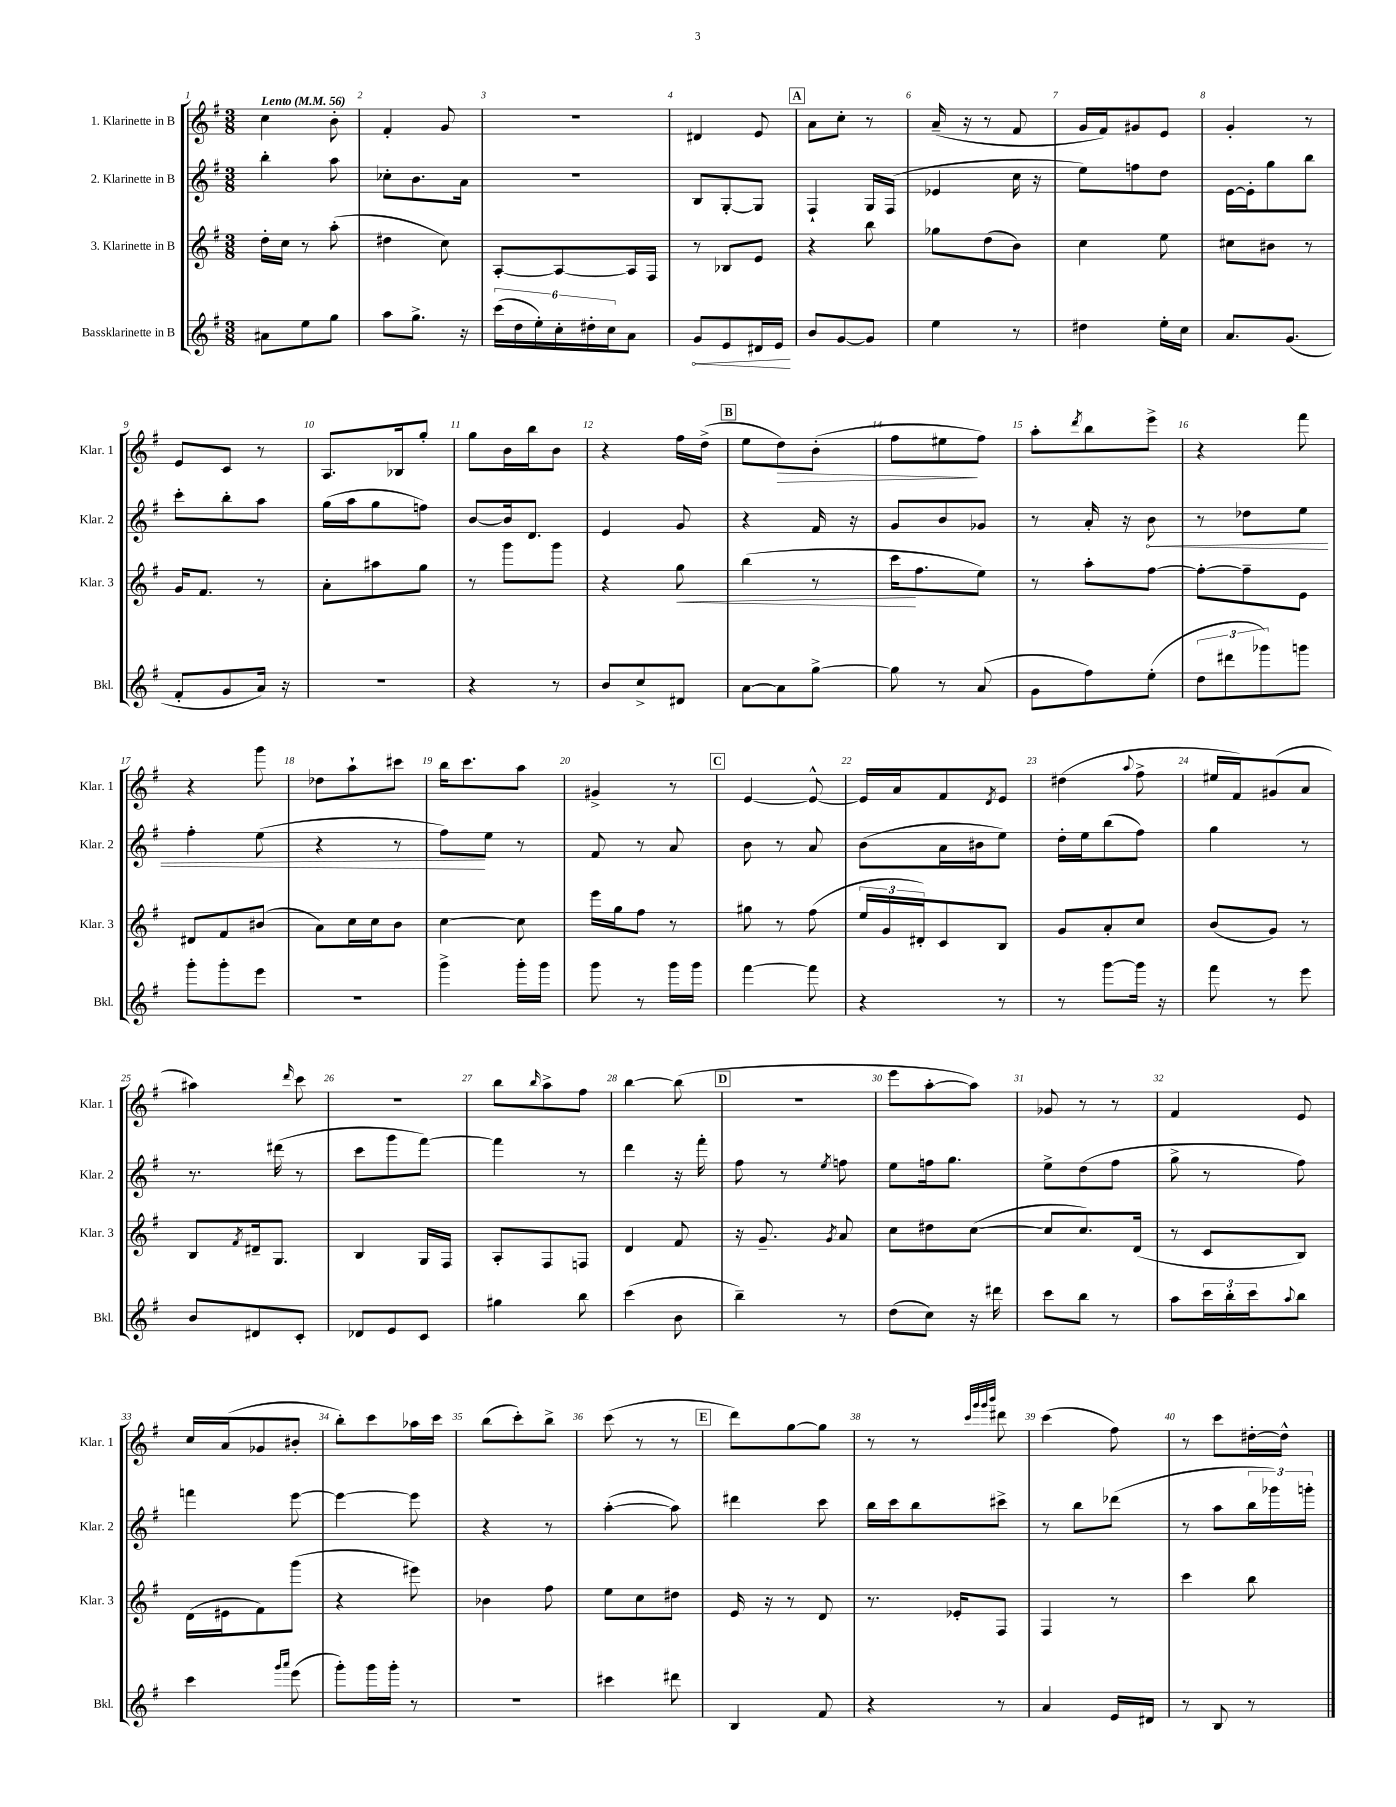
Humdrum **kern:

**kern	**kern	**kern	**kern
*staff4	*staff3	*staff2	*staff1
*clefG2	*clefG2	*clefG2	*clefG2
*k[f#]	*k[f#]	*k[f#]	*k[f#]
*M3/8	*M3/8	*M3/8	*M3/8
*MM56	*MM56	*MM56	*MM56
8a#	16dd'	4bb'	4cc
.	16cc	.	.
8ee	8r	.	.
8gg	(8aa'	8aa	8b'
=	=	=	=
8aa	4dd#	8cc-'	4f#'
8.gg^	.	8.b	.
.	8cc)	.	8g
16r	.	16a	.
=	=	=	=
(24ccc	[8A'	4.r	4.r
24dd	.	.	.
24ee')	.	.	.
24cc'	8A_	.	.
24dd#'	.	.	.
24cc	.	.	.
8a	16A]	.	.
.	16F#	.	.
=	=	=	=
8g	8r	8B	4d#
8e	8B-	[8G'	.
16d#	8e	8G]	8e
16e	.	.	.
=	=	=	=
8b	4r	4F#`	8a
[8g	.	.	8cc'
8g]	8bb	16G	8r
.	.	(16F#	.
=	=	=	=
4ee	8gg-	4e-	(16a~
.	.	.	16r
.	(8dd	.	8r
8r	8b)	16cc	8f#
.	.	16r	.
=	=	=	=
4dd#	4cc	8ee)	16g
.	.	.	16f#)
.	.	8ff	8g#
16ee'	8ee	8dd	8e
16cc	.	.	.
=	=	=	=
8.a	8cc#	[16e	4g'
.	.	16e']	.
.	8b#	8gg	.
(8.g	.	.	.
.	8r	8bb	8r
=	=	=	=
8f#'	16g	8ccc'	8e
.	8.f#	.	.
8g	.	8bb'	8c
16a)	8r	8aa	8r
16r	.	.	.
=	=	=	=
4.r	8a'	(16gg	8.A
.	.	16aa	.
.	8aa#	8gg	.
.	.	.	16B-
.	8gg	8ff)	8gg'
=	=	=	=
4r	8r	[8b	8gg
.	8ggg	16b]	16b
.	.	8.d	16bb
8r	8ggg	.	8b
=	=	=	=
8b	4r	4e	4r
8cc^	.	.	.
8d#	8gg	8g	16ff#
.	.	.	(16dd^
=	=	=	=
[8a	(4bb	4r	8ee
8a]	.	.	8dd)
[8gg^	8r	16f#	(8b'
.	.	16r	.
=	=	=	=
8gg]	16ccc	8g	8ff#
.	8.ff#	.	.
8r	.	8b	8ee#
(8a	8ee)	8g-	8ff#)
=	=	=	=
8g	8r	8r	8aa'
.	.	.	8qddd
8ff#)	8aa'	16a'	8bb
.	.	16r	.
(8ee'	[8ff#	8b	8eee^
=	=	=	=
12dd	8ff#'_	8r	4r
12ddd#	.	.	.
.	8ff#~]	8dd-	.
12ggg-)	.	.	.
8ggg	8e	8ee	8fff#
=	=	=	=
8ggg'	8d#	4ff#'	4r
8ggg'	8f#	.	.
8eee	(8b#	(8ee	8ggg
=	=	=	=
4.r	8a)	4r	8dd-
.	16cc	.	8aa`
.	16cc	.	.
.	8b	8r	8ccc#
=	=	=	=
4ggg^	[4cc	8ff#)	16bb
.	.	.	8.ccc
.	.	8ee	.
16ggg'	8cc]	8r	8aa
16ggg	.	.	.
=	=	=	=
8ggg	16eee	8f#	4g#^
.	16gg	.	.
8r	8ff#	8r	.
16ggg	8r	8a	8r
16ggg	.	.	.
=	=	=	=
[4fff#	8gg#	8b	[4e
.	8r	8r	.
8fff#]	(8ff#	8a	8e^^_
=	=	=	=
4r	24ee	(8b	16e]
.	24g	.	.
.	.	.	16a
.	24d#')	.	.
.	8c	16a	8f#
.	.	16b#	.
.	.	.	8qd
8r	8B	8ee)	8e
=	=	=	=
8r	8g	16dd'	(4dd#
.	.	16ee	.
[8ggg	8a'	(8bb	.
.	.	.	8qqaa
16ggg]	8cc	8ff#)	8ff#^
16r	.	.	.
=	=	=	=
8fff#	(8b	4gg	16ee#
.	.	.	16f#)
8r	8g)	.	(8g#
8eee	8r	8r	8a
=	=	=	=
8b	8B	8.r	4aa#)
.	8qf#	.	.
8d#	16d#~	.	.
.	8.G	(16ddd#	.
.	.	.	16qqddd
8c'	.	8r	8ccc
=	=	=	=
8d-	4B	8ccc	4.r
8e	.	8ggg	.
8c	16G	[8fff#)	.
.	16F#	.	.
=	=	=	=
4gg#	8A'	4fff#]	8bb
.	.	.	16qqbb
.	8F#	.	8aa^
8bb	8F	8r	8ff#
=	=	=	=
(4ccc	4d	4ddd	[4bb
8b	8f#	16r	(8bb]
.	.	16fff#'	.
=	=	=	=
4bb~)	16r	8ff#	4.r
.	8.g~	.	.
.	.	8r	.
.	8qg	8qee	.
8r	8a	8ff	.
=	=	=	=
(8dd	8cc	8ee	8eee
8cc)	8dd#	16ff	[8aa'
.	.	8.gg	.
16r	([8cc	.	8aa])
16ddd#	.	.	.
=	=	=	=
8ccc	8cc]	8ee^	8g-
8bb	8.cc)	(8dd	8r
8r	.	8ff#	8r
.	(16d	.	.
=	=	=	=
8aa	8r	8gg^	4f#
24ccc	8c	8r	.
24bb'	.	.	.
24ccc	.	.	.
8qqaa	.	.	.
8bb	8B)	8ff#)	8e
=	=	=	=
4ccc	(16d	4fff	16cc
.	16e#	.	(16a
.	8f#)	.	8g-
16qqggg	.	.	.
16qqaaa	.	.	.
(8eee	(8ggg	[8eee	8b#'
=	=	=	=
8ggg')	4r	4eee_	8bb')
16ggg	.	.	8ccc
16ggg'	.	.	.
8r	8eee#)	8eee]	16aa-
.	.	.	16ccc
=	=	=	=
4.r	4b-	4r	(8bb
.	.	.	8ccc')
.	8ff#	8r	8bb^
=	=	=	=
4ccc#	8ee	([4aa'	(8ccc
.	8cc	.	8r
8ddd#	8dd#	8aa])	8r
=	=	=	=
4B	16e	4ddd#	8ddd)
.	16r	.	.
.	8r	.	[8gg
8f#	8d	8ccc	8gg]
=	=	=	=
4r	8.r	16bb	8r
.	.	16ccc	.
.	.	8bb	8r
.	16e-'	.	.
.	.	.	32qqccc
.	.	.	32qqggg
.	.	.	32qqggg
.	.	.	32qqbbb
8r	8F#	8ccc#^	8ddd#
=	=	=	=
4a	4F#	8r	(4ccc
.	.	8bb	.
16e	8r	(8ddd-	8ff#)
16d#	.	.	.
=	=	=	=
8r	4ccc	8r	8r
8B	.	8aa	8ccc
8r	8bb	24bb	[16dd#'
.	.	24ggg-)	.
.	.	.	16dd#^^]
.	.	24ggg'	.
==	==	==	==
*-	*-	*-	*-
